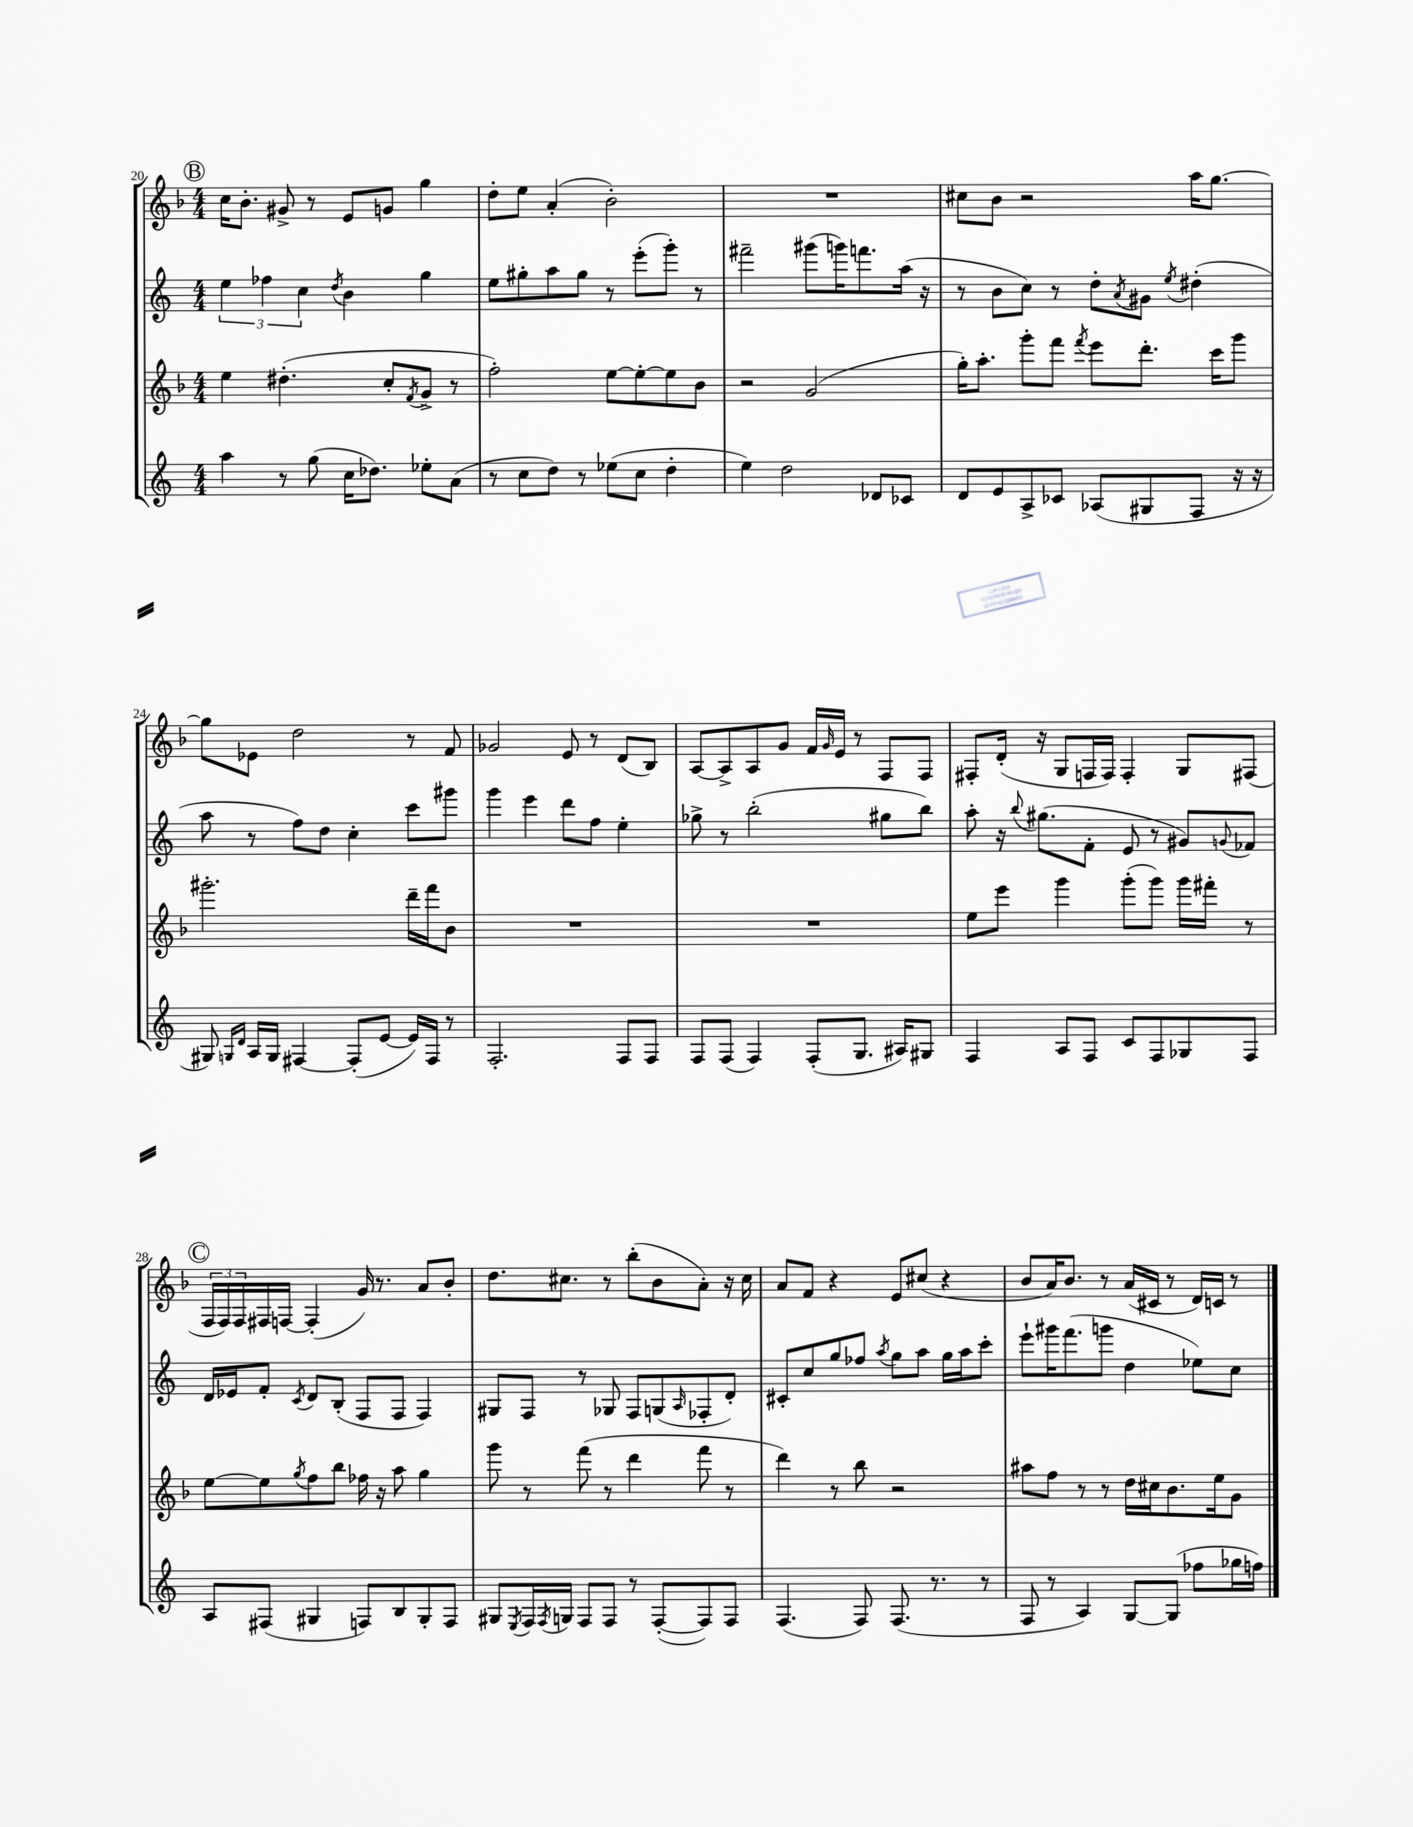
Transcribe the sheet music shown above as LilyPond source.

<<
\new StaffGroup <<
\new Staff = "s0" {
    \clef treble \key f \major \numericTimeSignature \time 4/4
    \mark \markup { \circle "B" } c''16 bes'8.-. gis'8-> r8 e'8 g'8 g''4 |
    d''8-. e''8 a'4-.( bes'2-.) |
    R1 |
    cis''8 bes'8 r2 a''16 g''8.~ |
    g''8 ees'8 d''2 r8 f'8 |
    ges'2 e'8 r8 d'8( bes8) |
    a8~ a8-> a8 g'8 f'16 \grace { g'16 } e'16 r8 f8 f8 |
    fis8-. d'16-.( r16 g8 f16 f16) f4-. g8 fis8( |
    \mark \markup { \circle "C" } \tuplet 3/2 { f16 f16) f16 } fis16 f16~ f4-.( g'16) r8. a'8 bes'8-. |
    d''8. cis''8. r8 bes''8-.( bes'8 a'8-.) r16 cis''16 |
    a'8 f'8 r4 e'8 cis''8( r4 |
    bes'8 a'16) bes'8. r8 a'16( cis'16 r8 d'16) c'16 r8 \bar "|." |
}
\new Staff = "s1" {
    \clef treble \key c \major \numericTimeSignature \time 4/4
    \mark \markup { \circle "B" } \tuplet 3/2 { e''4 fes''4 c''4 } \acciaccatura { d''8 } b'4 g''4 |
    e''8 gis''8-. a''8 gis''8 r8 e'''8-.( g'''8-.) r8 |
    fis'''2-- gis'''8( g'''16) f'''8. a''16( r16 |
    r8 b'8 c''8) r8 d''8-. \acciaccatura { a'8 } gis'8 \acciaccatura { e''8 } dis''4-.( |
    a''8 r8 f''8) d''8 c''4-. c'''8 gis'''8 |
    g'''4 e'''4 d'''8 f''8 e''4-. |
    ges''8-> r8 b''2-.( gis''8 b''8) |
    a''8-. r16 \appoggiatura { b''8 } gis''8.( f'8-. e'8 r8 gis'8) \appoggiatura { g'8 } fes'8 |
    \mark \markup { \circle "C" } d'16 ees'16 f'8-. \acciaccatura { c'8 } d'8 b8-.( f8 f8 f4) |
    gis8 f8 r8 ges8 f8 g8( \grace { a16 } fes8-. d'8-.) |
    cis'8-. c''8 g''8 fes''8 \acciaccatura { a''8 } g''8 a''8 g''16 a''16 c'''8-. |
    e'''8-! gis'''16 f'''8.( g'''8 d''4 ees''8) c''8 \bar "|." |
}
\new Staff = "s2" {
    \clef treble \key f \major \numericTimeSignature \time 4/4
    \mark \markup { \circle "B" } e''4 dis''4.-.( c''8-. \acciaccatura { f'8 } g'8-> r8 |
    f''2-.) e''8~ e''8~-. e''8 bes'8 |
    r2 g'2( |
    g''16-.) a''8.-. g'''8-. f'''8 \acciaccatura { f'''8 } e'''8 d'''8.-. c'''16 g'''8 |
    gis'''2.-. d'''16-- f'''16 bes'8 |
    R1 |
    R1 |
    e''8 e'''8 g'''4 g'''8-.( g'''8) g'''16 fis'''16-. r8 |
    \mark \markup { \circle "C" } e''8~ e''8 \acciaccatura { g''8 } f''8 bes''8 fes''16 r16 a''8 g''4 |
    g'''8 r8 f'''8( r8 d'''4 f'''8 r8 |
    d'''4) r8 bes''8 r2 |
    ais''8 f''8 r8 r8 d''16 cis''16 bes'8. e''16 g'8 \bar "|." |
}
\new Staff = "s3" {
    \clef treble \key c \major \numericTimeSignature \time 4/4
    \mark \markup { \circle "B" } a''4 r8 g''8( c''16 des''8.) ees''8-. a'8( |
    r8 c''8 d''8) r8 ees''8( c''8 d''4-. |
    e''4) d''2 des'8 ces'8 |
    d'8 e'8 a8-> ces'8 aes8( gis8 f8 r16 r16 |
    gis8) \grace { g16 d'16 } a16 g16 fis4~ fis8-.( e'8~ e'16) fis16 r8 |
    f2.-. f8 f8 |
    f8 f8( f4) f8-.( g8. ais16) gis8 |
    f4 a8 f8 c'8 f8 ges8 f8 |
    \mark \markup { \circle "C" } a8 fis8( gis4 f8) b8 gis8-. f8 |
    gis8 \acciaccatura { e8 } f16 \acciaccatura { f8 } g16 f8 f8 r8 f8~-.( f8) f8 |
    f4.( f8) f8.( r8. r8 |
    f8 r8 a4) g8~ g8( fes''8 ges''16 f''16) \bar "|." |
}
>>
>>
\layout { \context { \Score currentBarNumber = #20 } }
